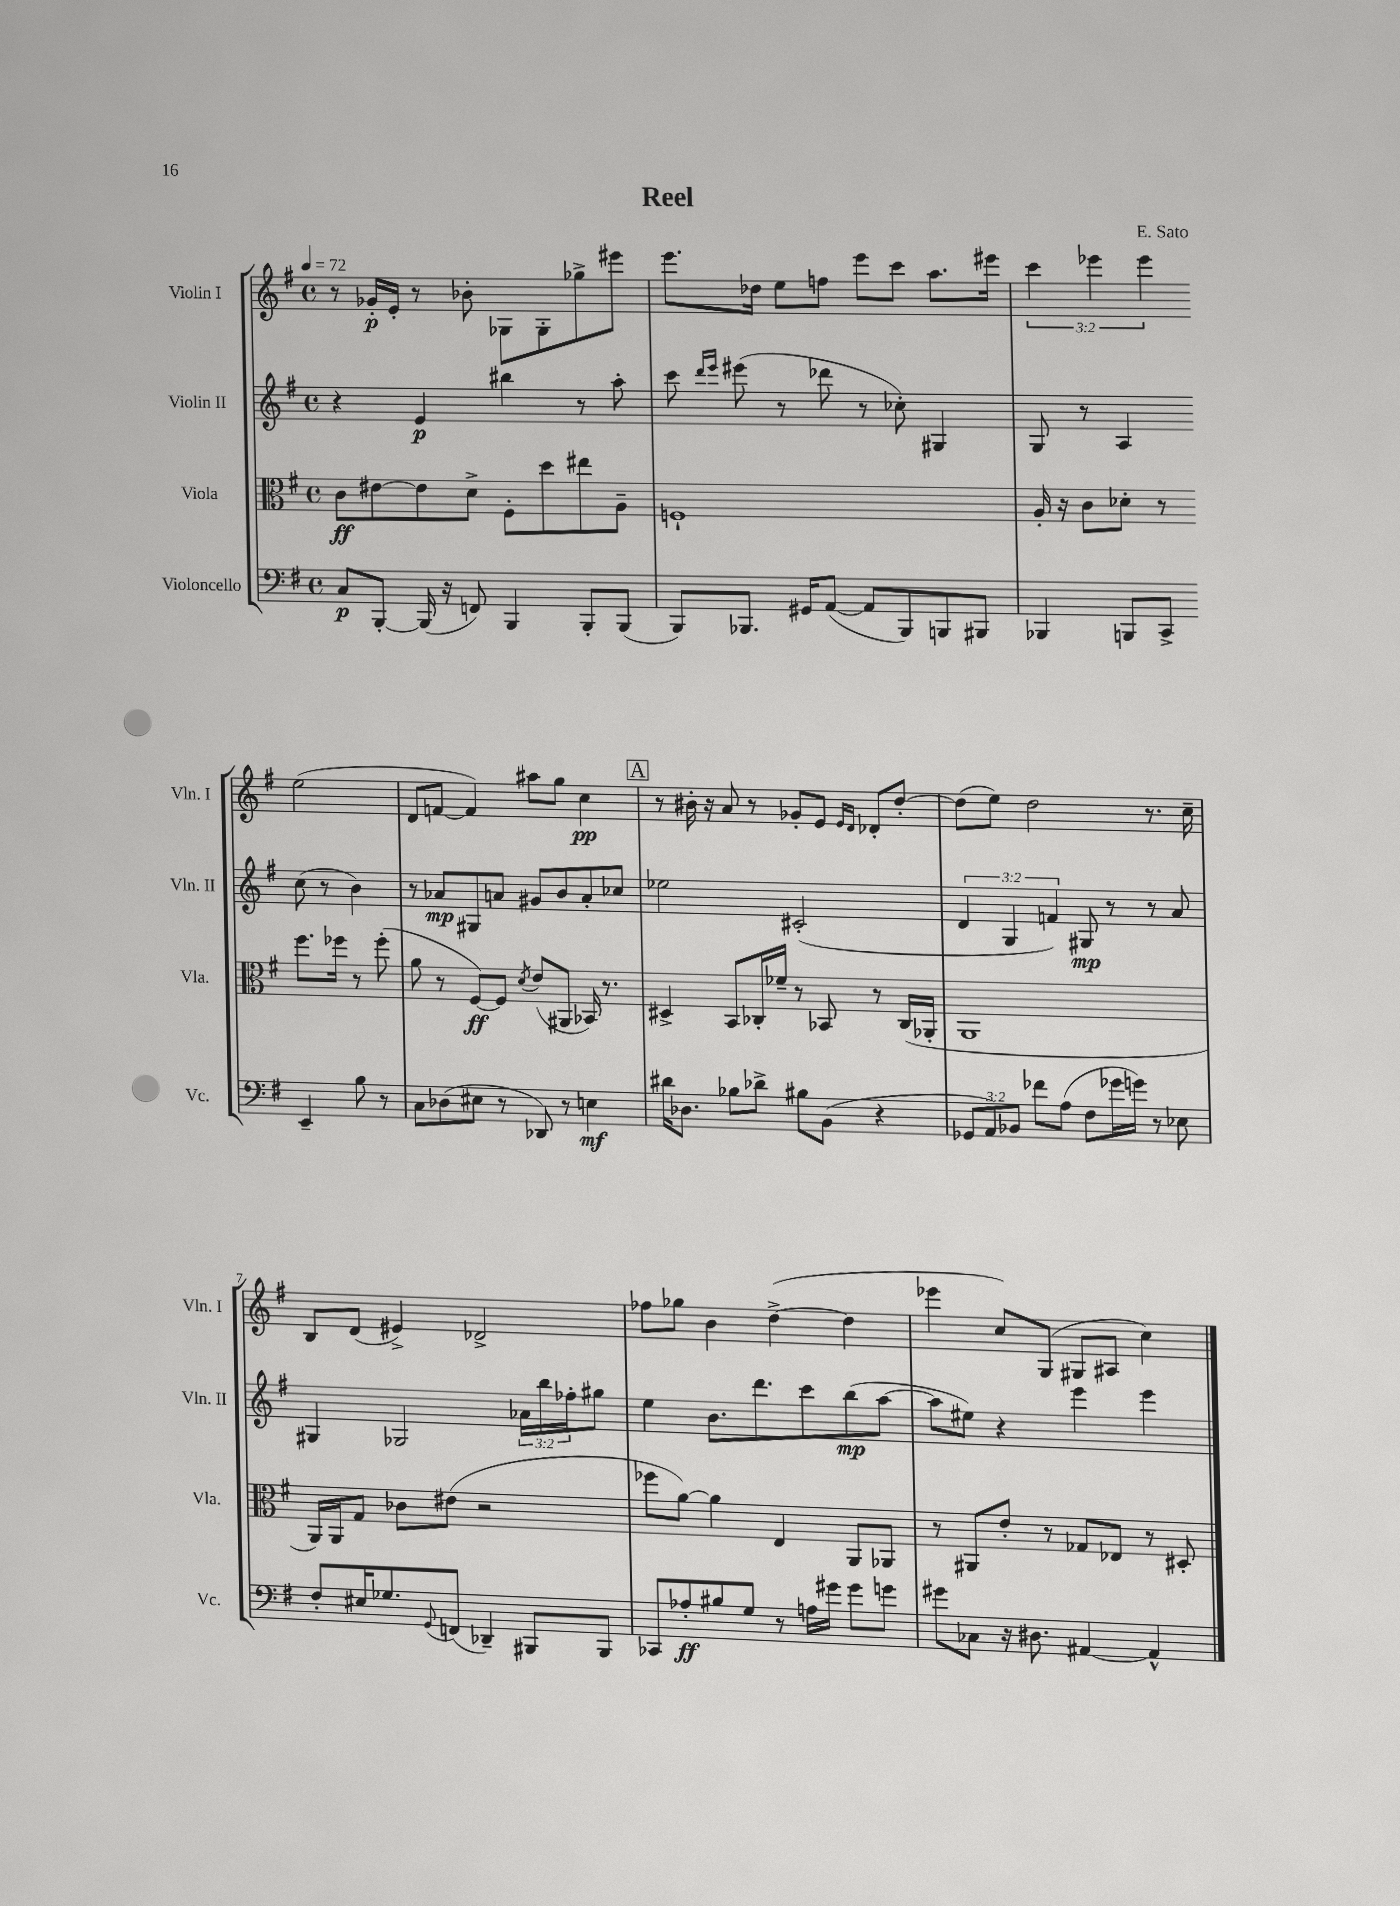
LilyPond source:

\header { title = "Reel" composer = "E. Sato" }
<<
\new StaffGroup <<
\new Staff = "s0" \with { instrumentName = "Violin I" shortInstrumentName = "Vln. I" } {
    \clef treble \key g \major \defaultTimeSignature \time 4/4 \override Staff.TupletNumber.text = #tuplet-number::calc-fraction-text \tempo 4 = 72
    r8 ges'16-.\p e'16-. r8 bes'8-. ges8 ges8-. ges''8-> eis'''8 |
    e'''8. des''16 e''8 f''8 e'''8 c'''8 a''8. eis'''16 |
    \tuplet 3/2 { c'''4 ees'''4 ees'''4 } e''2( |
    d'8 f'8~ f'4) ais''8 g''8 c''4\pp |
    \mark \markup { \box "A" } r8 bis'16-. r16 a'8 r8 ges'8-. e'8 \grace { e'16 d'16 } des'8-. d''8~-. |
    d''8( e''8) d''2 r8. c''16-- |
    b8 d'8( eis'4->) des'2-> |
    fes''8 ges''8 b'4 d''4~->( d''4 |
    ees'''4 c''8) g8( gis8 ais8 c''4) \bar "|." |
}
\new Staff = "s1" \with { instrumentName = "Violin II" shortInstrumentName = "Vln. II" } {
    \clef treble \key g \major \defaultTimeSignature \time 4/4 \override Staff.TupletNumber.text = #tuplet-number::calc-fraction-text
    r4 e'4\p bis''4 r8 a''8-. |
    c'''8 \grace { d'''16 e'''16 } eis'''8( r8 des'''8 r8 ces''8-.) gis4 |
    g8 r8 a4 c''8( r8 b'4) |
    r8 aes'8\mp gis8 a'8 gis'8 b'8 a'8-. ces''8 |
    \mark \markup { \box "A" } ees''2 cis'2-.( |
    \tuplet 3/2 { d'4 g4 f'4) } gis8\mp r8 r8 a'8 |
    gis4 ges2 \tuplet 3/2 { aes'16 b''16 fes''16-. } gis''8 |
    e''4 b'8. d'''8. c'''8 b''8\mp( a''8~ |
    a''8 eis''8) r4 e'''4 e'''4 \bar "|." |
}
\new Staff = "s2" \with { instrumentName = "Viola" shortInstrumentName = "Vla." } {
    \clef alto \key g \major \defaultTimeSignature \time 4/4
    c'8\ff eis'8~ eis'8 d'8-> fis8-. d''8 eis''8 a8-- |
    f1-! |
    a16-. r16 c'8 des'8-. r8 fis''8. fes''16 r8 fes''8-.( |
    a'8 r8 fis8~\ff) fis8 \acciaccatura { d'8 } e'8( ais,8 bes,16) r8. |
    \mark \markup { \box "A" } dis4-> b,8 ces16-. fes'16-- r8 bes,8 r8 ces16( aes,16-. |
    a,1 |
    a,16) a,16 g8 ces'8 eis'8( r2 |
    fes''8 a'8~) a'4 e4 a,8 aes,8 |
    r8 ais,8 e'8-. r8 ges8 ees8 r8 dis8-. \bar "|." |
}
\new Staff = "s3" \with { instrumentName = "Violoncello" shortInstrumentName = "Vc." } {
    \clef bass \key g \major \defaultTimeSignature \time 4/4 \override Staff.TupletNumber.text = #tuplet-number::calc-fraction-text
    c8\p b,,8~-. b,,16( r16 f,8) b,,4 b,,8-. b,,8( |
    b,,8) bes,,8. gis,16 a,8~( a,8 bes,,8) b,,8 bis,,8 |
    bes,,4 b,,8 c,8-> e,4-- b8 r8 |
    c8 des8( eis8 r8 des,8) r8 e4\mf |
    \mark \markup { \box "A" } dis'16 des8. bes8 des'8-> bis8 b,8( r4 |
    \tuplet 3/2 { ges,8 a,8) bes,8 } fes'8 a8( fis8 ges'16 g'16) r8 ees8 |
    fis8-. eis16 ges8. \appoggiatura { g,8 } f,8( des,4--) bis,,8 bis,,8 |
    ces,8 aes8-.\ff bis8 g8 r8 a16 gis'16 gis'8 g'8 |
    gis'8 ces8 r16 dis8. ais,4~ ais,4-^ \bar "|." |
}
>>
>>
